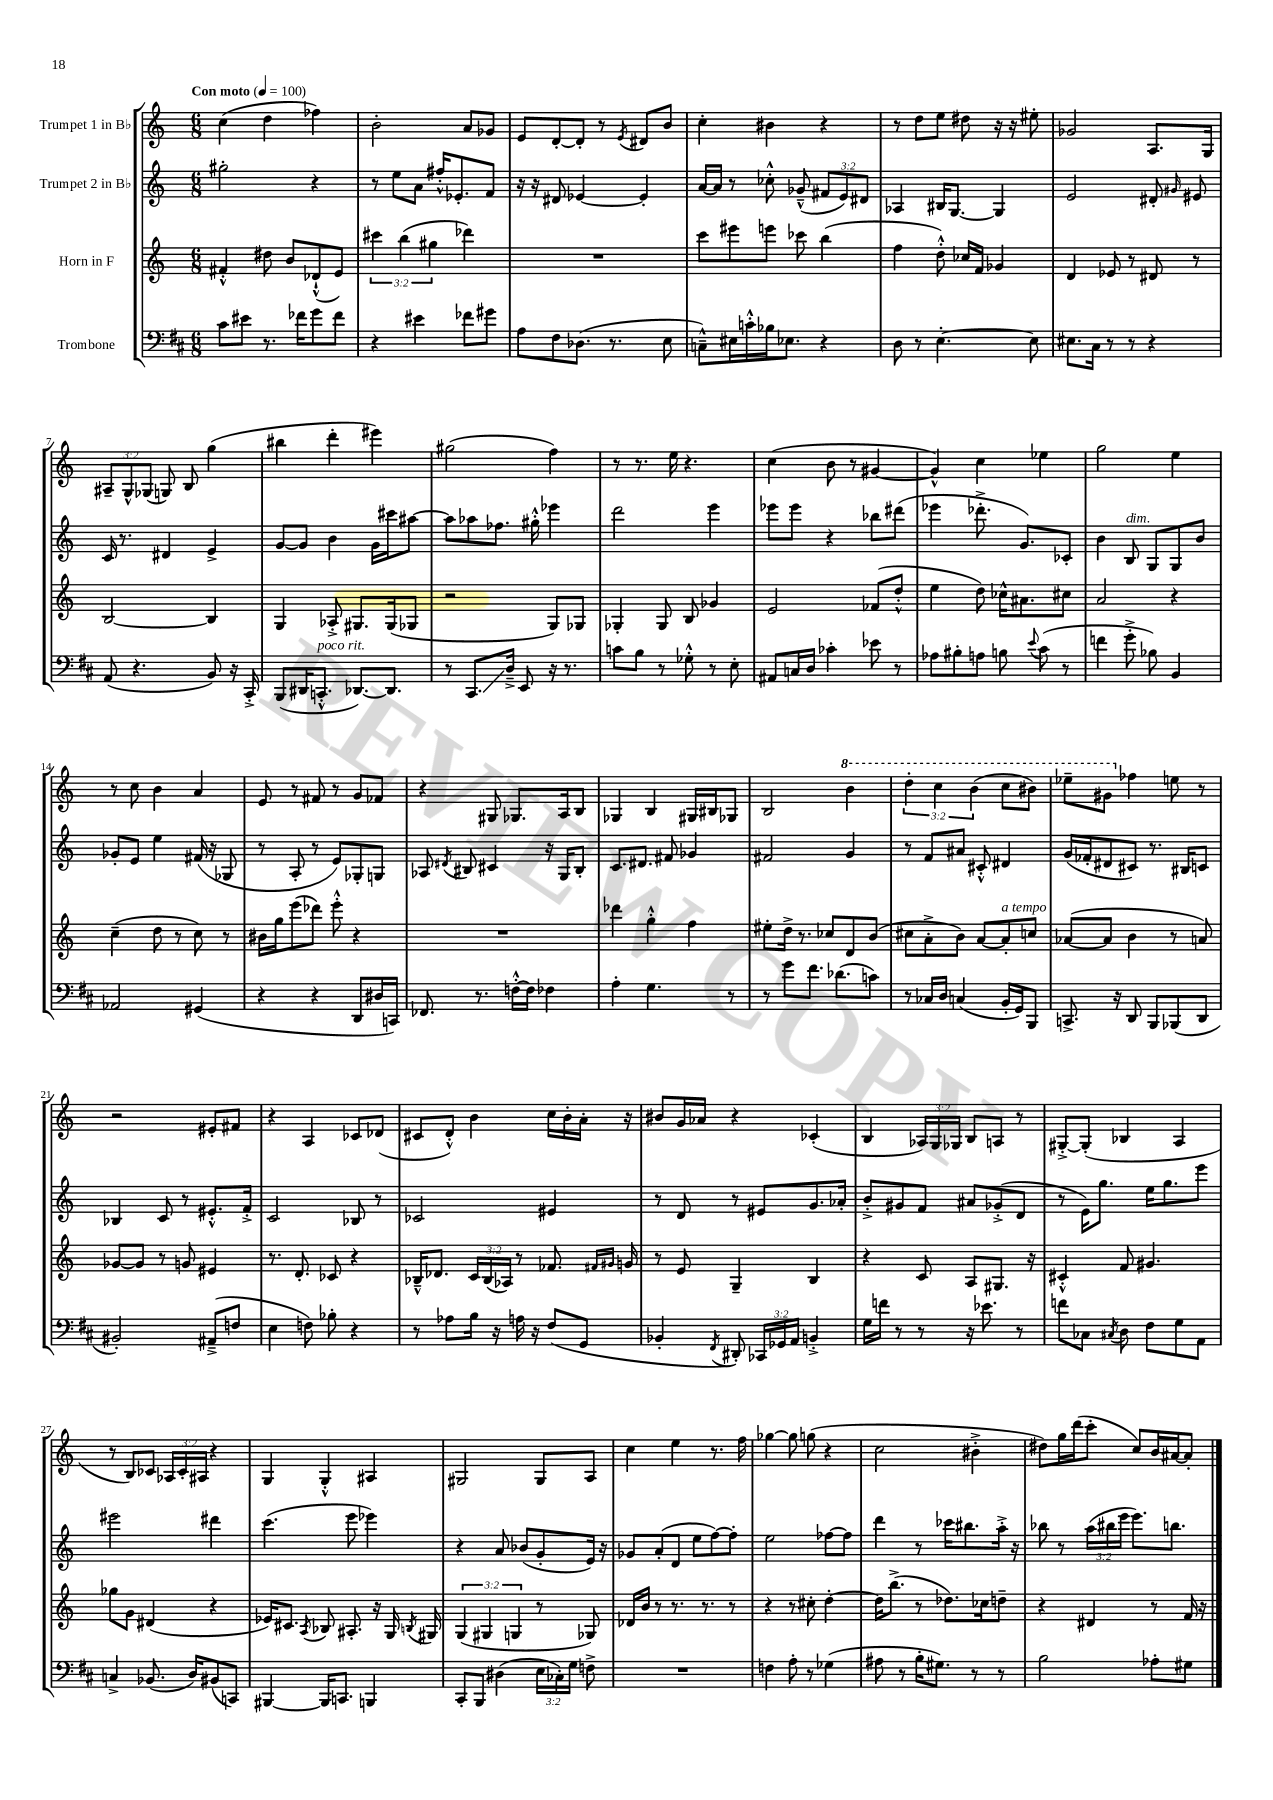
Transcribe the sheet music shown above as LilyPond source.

<<
\new StaffGroup <<
\new Staff = "s0" \with { instrumentName = "Trumpet 1 in Bb" } {
    \clef treble \key c \major \numericTimeSignature \time 6/8 \override Staff.TupletNumber.text = #tuplet-number::calc-fraction-text \tempo "Con moto" 4 = 100
    \autoBeamOff c''4( d''4 fes''4) |
    b'2-. a'8[ ges'8] |
    e'8[ d'8~-. d'8]-. r8 \acciaccatura { e'8 } dis'8[ b'8] |
    c''4-. bis'4 r4 |
    r8 d''8[ e''8] dis''8 r16 r16 eis''8-. |
    ges'2 a8.[ g16] |
    \tuplet 3/2 { ais8[-- g8-^ ges8]( } g8) b8 g''4( |
    bis''4 d'''4-. eis'''4) |
    gis''2( f''4) |
    r8 r8. e''16 r4. |
    c''4( b'8 r8 gis'4~ |
    gis'4-^) c''4 ees''4 |
    g''2 e''4 |
    r8 c''8 b'4 a'4 |
    e'8 r8 fis'8 r8 g'8[ fes'8] |
    r4 gis8 ges8.[ a16 b8] |
    ges4 b4 gis16[ bis16 ges8] |
    b2 \ottava #1 b''4 |
    \tuplet 3/2 { d'''4-. c'''4 b''4( } c'''8[ bis''8]) |
    ees'''8[-- gis''8] \ottava #0 fes''4 e''!8 r8 |
    r2 eis'8[-. fis'8] |
    r4 a4 ces'8[ des'8]( |
    cis'8[ d'8]-.-^) b'4 c''16[ b'16-. a'16]-. r16 |
    bis'8[ g'16 aes'16] r4 ces'4-.( |
    b4 \tuplet 3/2 { aes16[) g16 ges16] } b8[ a8] r8 |
    gis8[~-.-> gis8]-.( bes4 a4 |
    r8 b8[) ces'8] \tuplet 3/2 { aes16[ ces'16-. ais16] } r4 |
    g4 g4-.-^ ais4 |
    gis2 gis8[ a8] |
    c''4 e''4 r8. f''16 |
    ges''4~ ges''8 g''8( r4 |
    c''2 bis'4-.-> |
    dis''8[) g''16 d'''16( c'''8]-. c''8[) b'16 ais'16~ ais'8]-. \bar "|." |
}
\new Staff = "s1" \with { instrumentName = "Trumpet 2 in Bb" } {
    \clef treble \key c \major \numericTimeSignature \time 6/8 \override Staff.TupletNumber.text = #tuplet-number::calc-fraction-text
    \autoBeamOff gis''2-. r4 |
    r8 e''8[ a'8] fis''16[-.-^ ees'8.-. f'8] |
    r16 r16 dis'8 ees'4~ ees'4-. |
    a'16[~ a'16] r8 ces''8-.-^ ges'8---^( \tuplet 3/2 { fis'8[ e'8) dis'8] } |
    aes4 bis16[ g8.]~ g4 |
    e'2 dis'8-. \grace { gis'16 } eis'8 |
    c'16 r8. dis'4 e'4-> |
    g'8[~ g'8] b'4 g'16[ cis'''16 ais''8]~ |
    ais''8[ aes''8 fes''8.] gis''16-.-^ ees'''4 |
    d'''2 e'''4 |
    ees'''8[ ees'''8] r4 bes''8[ dis'''8]( |
    ees'''4 des'''8.-.-> g'8.[) ces'8]-. |
    b'4 b8^\markup { \italic "dim." } g8[ g8 b'8] |
    ges'8[-. e'8] e''4 fis'16( r16 ges8 |
    r8 a8-. r8 e'8[) ges8-. g8] |
    aes8 \acciaccatura { dis'8 } bis8 cis'4 r16 g16[ bis8]-. |
    c'8.[ dis'8.] fis'8 ges'4 |
    fis'2 g'4 |
    r8 f'8[ ais'8] cis'8-.-^ dis'4 |
    g'16[( fes'16-. dis'8 cis'8]) r8. bis16[ c'8] |
    bes4 c'8 r8 eis'8.[-.-^ f'16]-.-> |
    c'2 bes8 r8 |
    ces'2 eis'4 |
    r8 d'8 r8 eis'8[ g'8. aes'16]-. |
    b'8[-.-> gis'8 f'8] ais'8[ ges'8-.->( d'8] |
    r8 e'16[) g''8.] e''16[ g''8. e'''8] |
    eis'''2 dis'''4 |
    c'''4.( e'''8 ees'''4) |
    r4 a'8 bes'8[( g'8-. e'16]) r16 |
    ges'8[ a'8-.( d'8] e''8[ f''8~) f''8]-. |
    e''2 fes''8[~ fes''8] |
    d'''4 r8 ces'''16[ bis''8. a''16]-.-> r16 |
    bes''8 r8 \tuplet 3/2 { a''16[( bis''16 e'''16] } e'''8.[) b''8.] \bar "|." |
}
\new Staff = "s2" \with { instrumentName = "Horn in F" } {
    \clef treble \key c \major \numericTimeSignature \time 6/8 \override Staff.TupletNumber.text = #tuplet-number::calc-fraction-text
    \autoBeamOff fis'4-.-^ dis''8 b'8[ des'8-!-^( e'8]) |
    \tuplet 3/2 { cis'''4 b''4( gis''4 } des'''4) |
    R2. |
    c'''8[ eis'''8 e'''8] ces'''8 b''4( |
    f''4 d''8-.-^) ces''16[ f'16] ges'4 |
    d'4 ees'8 r8 dis'8 r8 |
    b2~ b4 |
    g4 aes8-.-> gis8.[ gis16( ges8] |
    r2 g8[) ges8] |
    ges4-. ges8 b8 ges'4 |
    e'2 fes'8[( d''8]-.-^ |
    e''4 d''8) ces''16[-^ ais'8. cis''8] |
    a'2 r4 |
    c''4--( d''8 r8 c''8) r8 |
    bis'16[ g''16 e'''8( des'''8]) e'''8-.-^ r4 |
    R2. |
    des'''4 g''4-.-^ f''4 |
    eis''8[-. d''16]-> r8. ces''8[ d'8 b'8]( |
    cis''8[ a'8-.-> b'8]) a'8[~ a'8-.^\markup { \italic "a tempo" } c''8] |
    aes'8[~( aes'8] b'4 r8 a'8) |
    ges'8[~ ges'8] r8 g'8 eis'4 |
    r8. d'8.-. ces'8 r4 |
    bes16[---^ des'8.] \tuplet 3/2 { c'16[ bes16( aes16]) } r8 fes'8. \grace { fis'16[ gis'16] } g'16 |
    r8 e'8 g4-- b4 |
    r4 c'8 a8[ gis8.] r16 |
    cis'4-.-^ f'8 gis'4. |
    ges''8[ g'8] dis'4( r4 |
    ees'16[) cis'8.] \acciaccatura { a8 } bes8 ais8.-. r16 g16 \acciaccatura { b8 } gis16 |
    \tuplet 3/2 { g4( gis4 g4 } r8 ges8) |
    des'16[ b'16] r8 r8. r8. r8 |
    r4 r8 cis''8-. d''4~-. |
    d''16[ b''8.]->( r8 des''8.[) ces''16 d''8]-- |
    r4 dis'4 r8 f'16 r16 \bar "|." |
}
\new Staff = "s3" \with { instrumentName = "Trombone" } {
    \clef bass \key d \major \numericTimeSignature \time 6/8 \override Staff.TupletNumber.text = #tuplet-number::calc-fraction-text
    \autoBeamOff cis'8[ eis'8] r8. fes'16[ g'8 fes'8] |
    r4 eis'4 fes'8[ gis'8] |
    a8[ fis8 des8.]( r8. e8 |
    c8[---^) eis16 c'16-.-^ bes16 ees8.] r4 |
    d8 r8 e4.~-. e8 |
    eis8.[ cis16] r8 r8 r4 |
    a,8( r4. b,8) r16 cis,16-.-> |
    b,,8[( dis,16 c,8.]-.-^^\markup { \italic "poco rit." } des,8.[~) des,8.] |
    r8 cis,8.[\glissando d16]---> e,8 r16 r8. |
    c'8[ b8] r8 ges8-.-^ r8 e8-. |
    ais,8[ c16 d16] ces'4-. ees'8 r8 |
    aes8[ bis8-. a8] b8 \appoggiatura { e'8 } cis'8( r8 |
    f'4 g'8-.-> bes8) b,4 |
    aes,2 gis,4( |
    r4 r4 d,8[ dis16 c,16]) |
    fes,8. r8. f16[~-.-^ f16] fes4 |
    a4-. g4. r8 |
    r8 g'8[ fis'8.] des'8.[( c'8]) |
    r8 ces16[ d16] c4( b,16[-. g,16) b,,8] |
    c,8.-> r16 d,8 b,,8[ bes,,8( d,8] |
    bis,2-.) ais,8[--->( f8] |
    e4 f8) bes8-. r4 |
    r8 aes8[ b16] r16 a16 r16 fis8[( g,8] |
    bes,4-. \acciaccatura { fis,8 } dis,8-.) \tuplet 3/2 { ces,16[ ges,16 a,16] } b,4-.-> |
    g16[ f'16] r8 r8 r16 ees'8. r8 |
    f'8[ ces8] \acciaccatura { cis8 } d8 fis8[ g8 a,8] |
    c4-> bes,8.( d16[) bis,8( c,8]) |
    bis,,4~ bis,,16[ c,8.] b,,4 |
    cis,8[-. b,,8] dis4( \tuplet 3/2 { e16[ ces16-.) g16] } f8-> |
    R2. |
    f4 a8-. r8 ges4( |
    ais8 r8 b16[-. gis8.]) r8 r8 |
    b2 aes8[-. gis8] \bar "|." |
}
>>
>>
